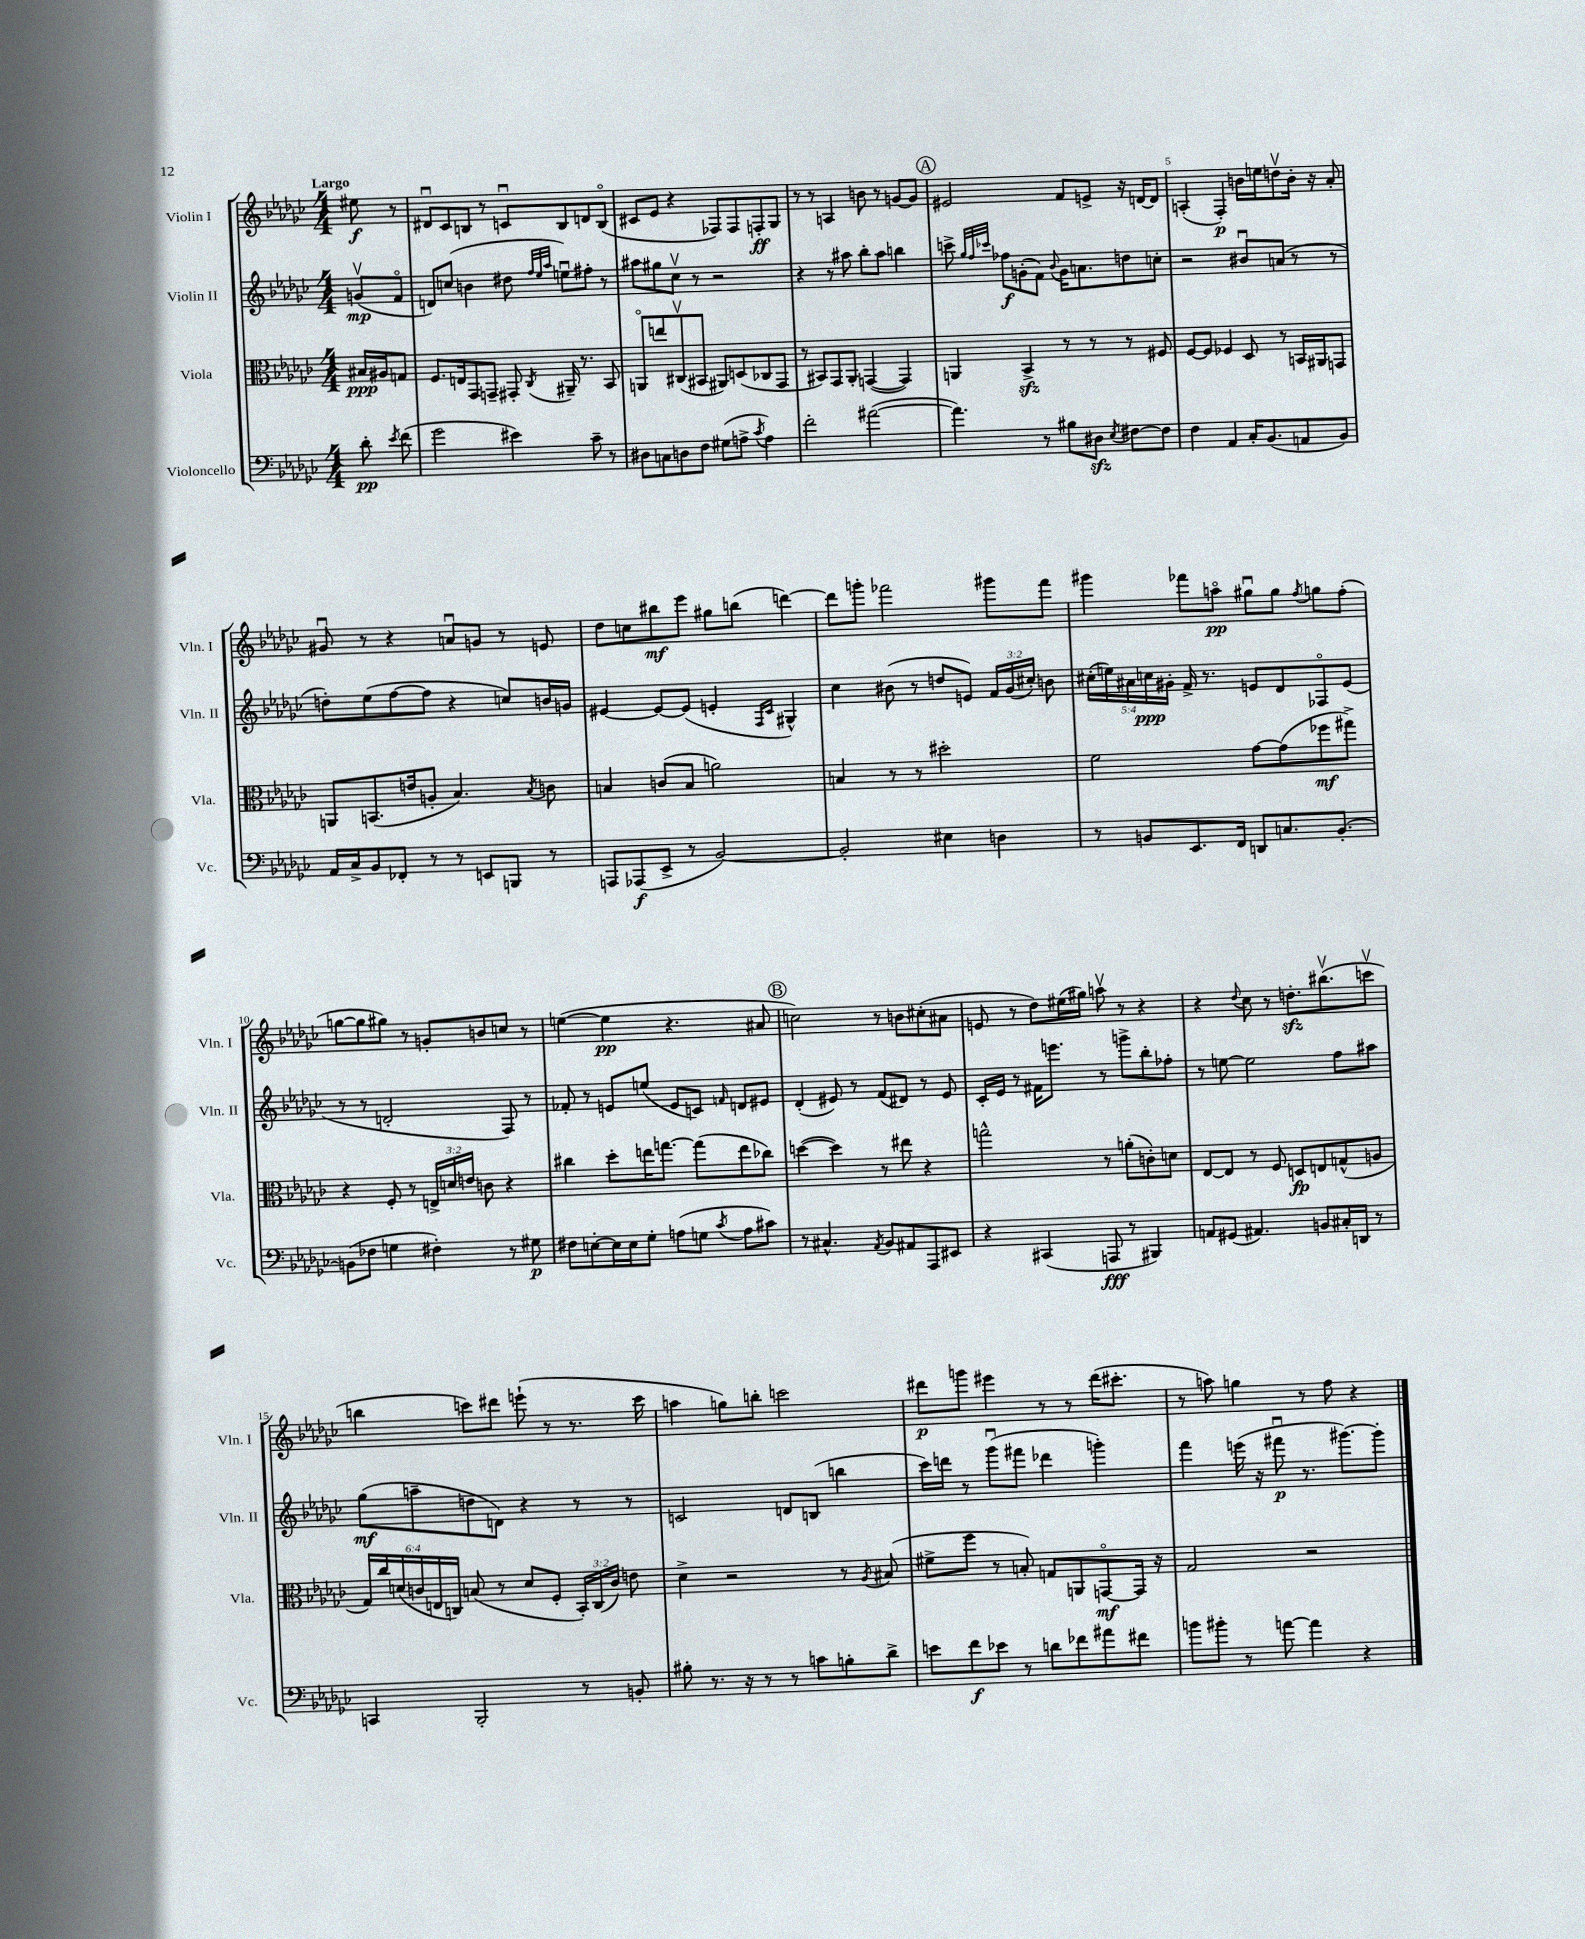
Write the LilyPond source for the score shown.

<<
\new StaffGroup <<
\new Staff = "s0" \with { instrumentName = "Violin I" shortInstrumentName = "Vln. I" } {
    \clef treble \key ges \major \numericTimeSignature \time 4/4 \partial 4 \tempo "Largo"
    \autoBeamOff eis''8\f r8 |
    dis'8[\downbow ces'8 b8] r8 c'8[\downbow b8 d'8 b8]\flageolet( |
    cis'8[ ees'8] r4 fes8[) fes8 f8-.\ff ges8] |
    r8 r8 a4 b'8 r8 g'8[~ g'8] |
    \mark \markup { \circle "A" } eis'2 f'8[ e'8]-> r16 d'16[~ d'8] |
    a4-.( f4-.\p) b'16[ e''16 d''8\upbow b'16]-. r16 aes'8-. |
    gis'8\downbow r8 r4 a'8[\downbow g'8] r8 e'8 |
    des''8[ c''8 bis''8\mf ees'''8] gis''8[ b''8]( d'''4~) |
    d'''8[ g'''8]-. fes'''2 gis'''8[ fes'''8] |
    gis'''4 fes'''8[ a''8]\flageolet\pp gis''8[\downbow gis''8] \acciaccatura { f''8 } g''8[ f''8]-.( |
    g''8[~ g''8 gis''8]) r8 g'8[-. b'8 c''8] r8 |
    e''4~( e''4\pp r4. ais'8 |
    \mark \markup { \circle "B" } c''2) r8 b'8[ cis''8-.( ais'8] |
    e'8 r8 des''8[) eis''16( gis''16]) a''8\upbow r8 r4 |
    r4 \appoggiatura { des''8 } ces''8 r8 d''8.[-.\sfz bis''8.\upbow( c'''8]\upbow |
    b''4 c'''8[) dis'''8] e'''8-!( r8 r8. c'''16 |
    a''4 g''8[) b''8]-. c'''2 |
    dis'''8[\p g'''8] eis'''4 r8 r8 dis'''16[( cis'''8.]-. |
    r8 a''8) g''4 r8 f''8 r4 \bar "|." |
}
\new Staff = "s1" \with { instrumentName = "Violin II" shortInstrumentName = "Vln. II" } {
    \clef treble \key ges \major \numericTimeSignature \time 4/4 \override Staff.TupletNumber.text = #tuplet-number::calc-fraction-text \partial 4
    \autoBeamOff g'8[\upbow\mp( f'8]\flageolet |
    d'8[) c''8]( b'4 dis''8 \grace { f''32[ ees''32 aes''32] } e''8[\downbow) fis''8]-. r8 |
    ais''8[ gis''8 ces''8]\upbow r8 r2 |
    r4 r8 ais''8 bes''8[-. ais''8] b''4 |
    \mark \markup { \circle "A" } c'''8-> \grace { ges''32[ f''32 ces'''32] } fes''8[\f g'8-.( f'8]) \appoggiatura { bes'8 } g'16[ a'8. d''8 c''8]-. |
    r2 bis'8[\downbow a'8]( r8 r8 |
    d''8[-.) ees''8( f''8~ f''8] r4 c''8[) b'16 g'16] |
    eis'4~ eis'8[~ eis'8]( e'4-. \grace { f16[ ces'16] } gis4-^) |
    ces''4 bis'8( r8 d''8[ e'8]) \tuplet 3/2 { f'16[ ges'16( cis''16]-.) } b'8 |
    \tuplet 5/4 { cis''16[-.( e''16) ais'16 c''16\ppp gis'16]-. } f'16-> r8. e'8[ des'8 fes8\flageolet e'8]( |
    r8 r8 d'2-. f8) r8 |
    fes'8-. r8 e'8[ e''8]( e'8[ c'8]) \grace { f'16 } d'8[ eis'8] |
    \mark \markup { \circle "B" } des'4-.( eis'8) r8 f'8[( dis'8]) r8 eis'8 |
    ces'16[-. ees'16] r8 fis'16[ e'''8.] r8 g'''8[-> bes''8-. fes''8]-. |
    r8 e''8~ e''2 f''8[ ais''8] |
    ges''8[\mf( a''8-- d''8 d'8]) r4 r8 r8 |
    c'2 d'8[ b8]( b''4 |
    ces'''16[) d'''16] r8 ges'''8[\downbow( fis'''8] des'''4 g'''4-.) |
    f'''4 e'''16( r16 fis'''8\downbow\p r8. gis'''8.[~) gis'''8]-. \bar "|." |
}
\new Staff = "s2" \with { instrumentName = "Viola" shortInstrumentName = "Vla." } {
    \clef alto \key ges \major \numericTimeSignature \time 4/4 \override Staff.TupletNumber.text = #tuplet-number::calc-fraction-text \partial 4
    \autoBeamOff bis16[\ppp ais16 g8] |
    f8.[ e16 ges,8 g,8]-- gis,8-. \acciaccatura { ces8 } ais,16-- r8. bes,8 |
    a,8[\flageolet e''8 cis8\upbow( bis,8] ais,8[) d8( ces8 ges,8] |
    r8 bis,8[) ges,8 aes,8]-. g,4~( g,4) |
    \mark \markup { \circle "A" } a,4 bes,4->\sfz r8 r8 r8 fis8 |
    f8[~ f8] fes4 des8 r8 b,16[ ais,16 g,8] |
    a,8[ b,8.( e'16 a8]-. bes4.) \acciaccatura { bes8 } c'8 |
    b4 c'8[( b8] a'2) |
    b4 r8 r8 dis''2-. |
    f'2 ges'8[~ ges'8( fes''8\mf gis''8]->) |
    r4 f8-. r8 \tuplet 3/2 { e16[-> d'16 e'16] } c'8 r4 |
    cis''4 des''8[-. e''16 g''8.]~ g''8[( e''8 ces''8]) |
    \mark \markup { \circle "B" } d''4~( d''4) r8 eis''8 r4 |
    g''2-^ r8 a'8[-.( c'8-.) d'8] |
    ees8[~ ees8] r8 f8 d8[\fp e8 g8-^( a8] |
    \tuplet 6/4 { ges16[) ces''16 d'16( c'16 e16 c16]) } b8( r8 d'8[ f8]-. \tuplet 3/2 { bes,16[-.) c16( c'16]) } e'8 |
    des'4-> r2 r8 \acciaccatura { aes8 } bis8( |
    fis'8[-> f''8] r8 b8-.) g8[ a,8 g,8~\flageolet\mf g,16] r16 |
    ges2 r2 \bar "|." |
}
\new Staff = "s3" \with { instrumentName = "Violoncello" shortInstrumentName = "Vc." } {
    \clef bass \key ges \major \numericTimeSignature \time 4/4 \partial 4
    \autoBeamOff des'8-.\pp \acciaccatura { ees'8 } f'8( |
    ges'2 eis'4) ces'8-- r8 |
    dis8[ c8 d8 f8] gis8[( a8]-> \acciaccatura { ces'8 } a4) |
    f'2-. ais'2~( |
    \mark \markup { \circle "A" } ais'4.) r8 bis8[ dis8]\sfz \acciaccatura { ees8 } fis8[~ fis8] |
    f4 aes,4 ces16[-. bes,8.( a,8 bes,8]) |
    aes,16[ ces16-> bes,8 fes,8]-. r8 r8 e,8[ b,,8] r8 |
    a,,8[ aes,,8\f( ees,8]-> r8 bes,2~) |
    bes,2-. eis4 d4 |
    r8 b,8[ ees,8. f,16] d,8[ c8. b,8.]~-. |
    b,8[( fes8] g4 fis4-.) r8 gis8\p |
    fis8[ e8~-. e16 e16 ges8]-. a8[( g8] \acciaccatura { ces'8 } a8[ cis'8]) |
    \mark \markup { \circle "B" } r8 cis4.-^ \acciaccatura { aes,8 } bes,8[ ais,8 aes,,8 eis,8] |
    r4 cis,4( a,,8\fff r8 bis,,4) |
    a,8[ gis,8]( ais,4.) b,8[ cis16-. d,16] r8 |
    c,4 bes,,2-. r8 b,8-. |
    bis8-. r8. r16 r8 r8 c'8[ b8-. des'8]-> |
    e'8[ f'8\f ees'8] r8 d'8[ fes'8 ais'8 fis'8] |
    b'8[ bis'8]-. r8 a'8~ a'4 r4 \bar "|." |
}
>>
>>
\layout { \context { \Score \override BarNumber.break-visibility = ##(#f #t #t) barNumberVisibility = #(every-nth-bar-number-visible 5) } }
